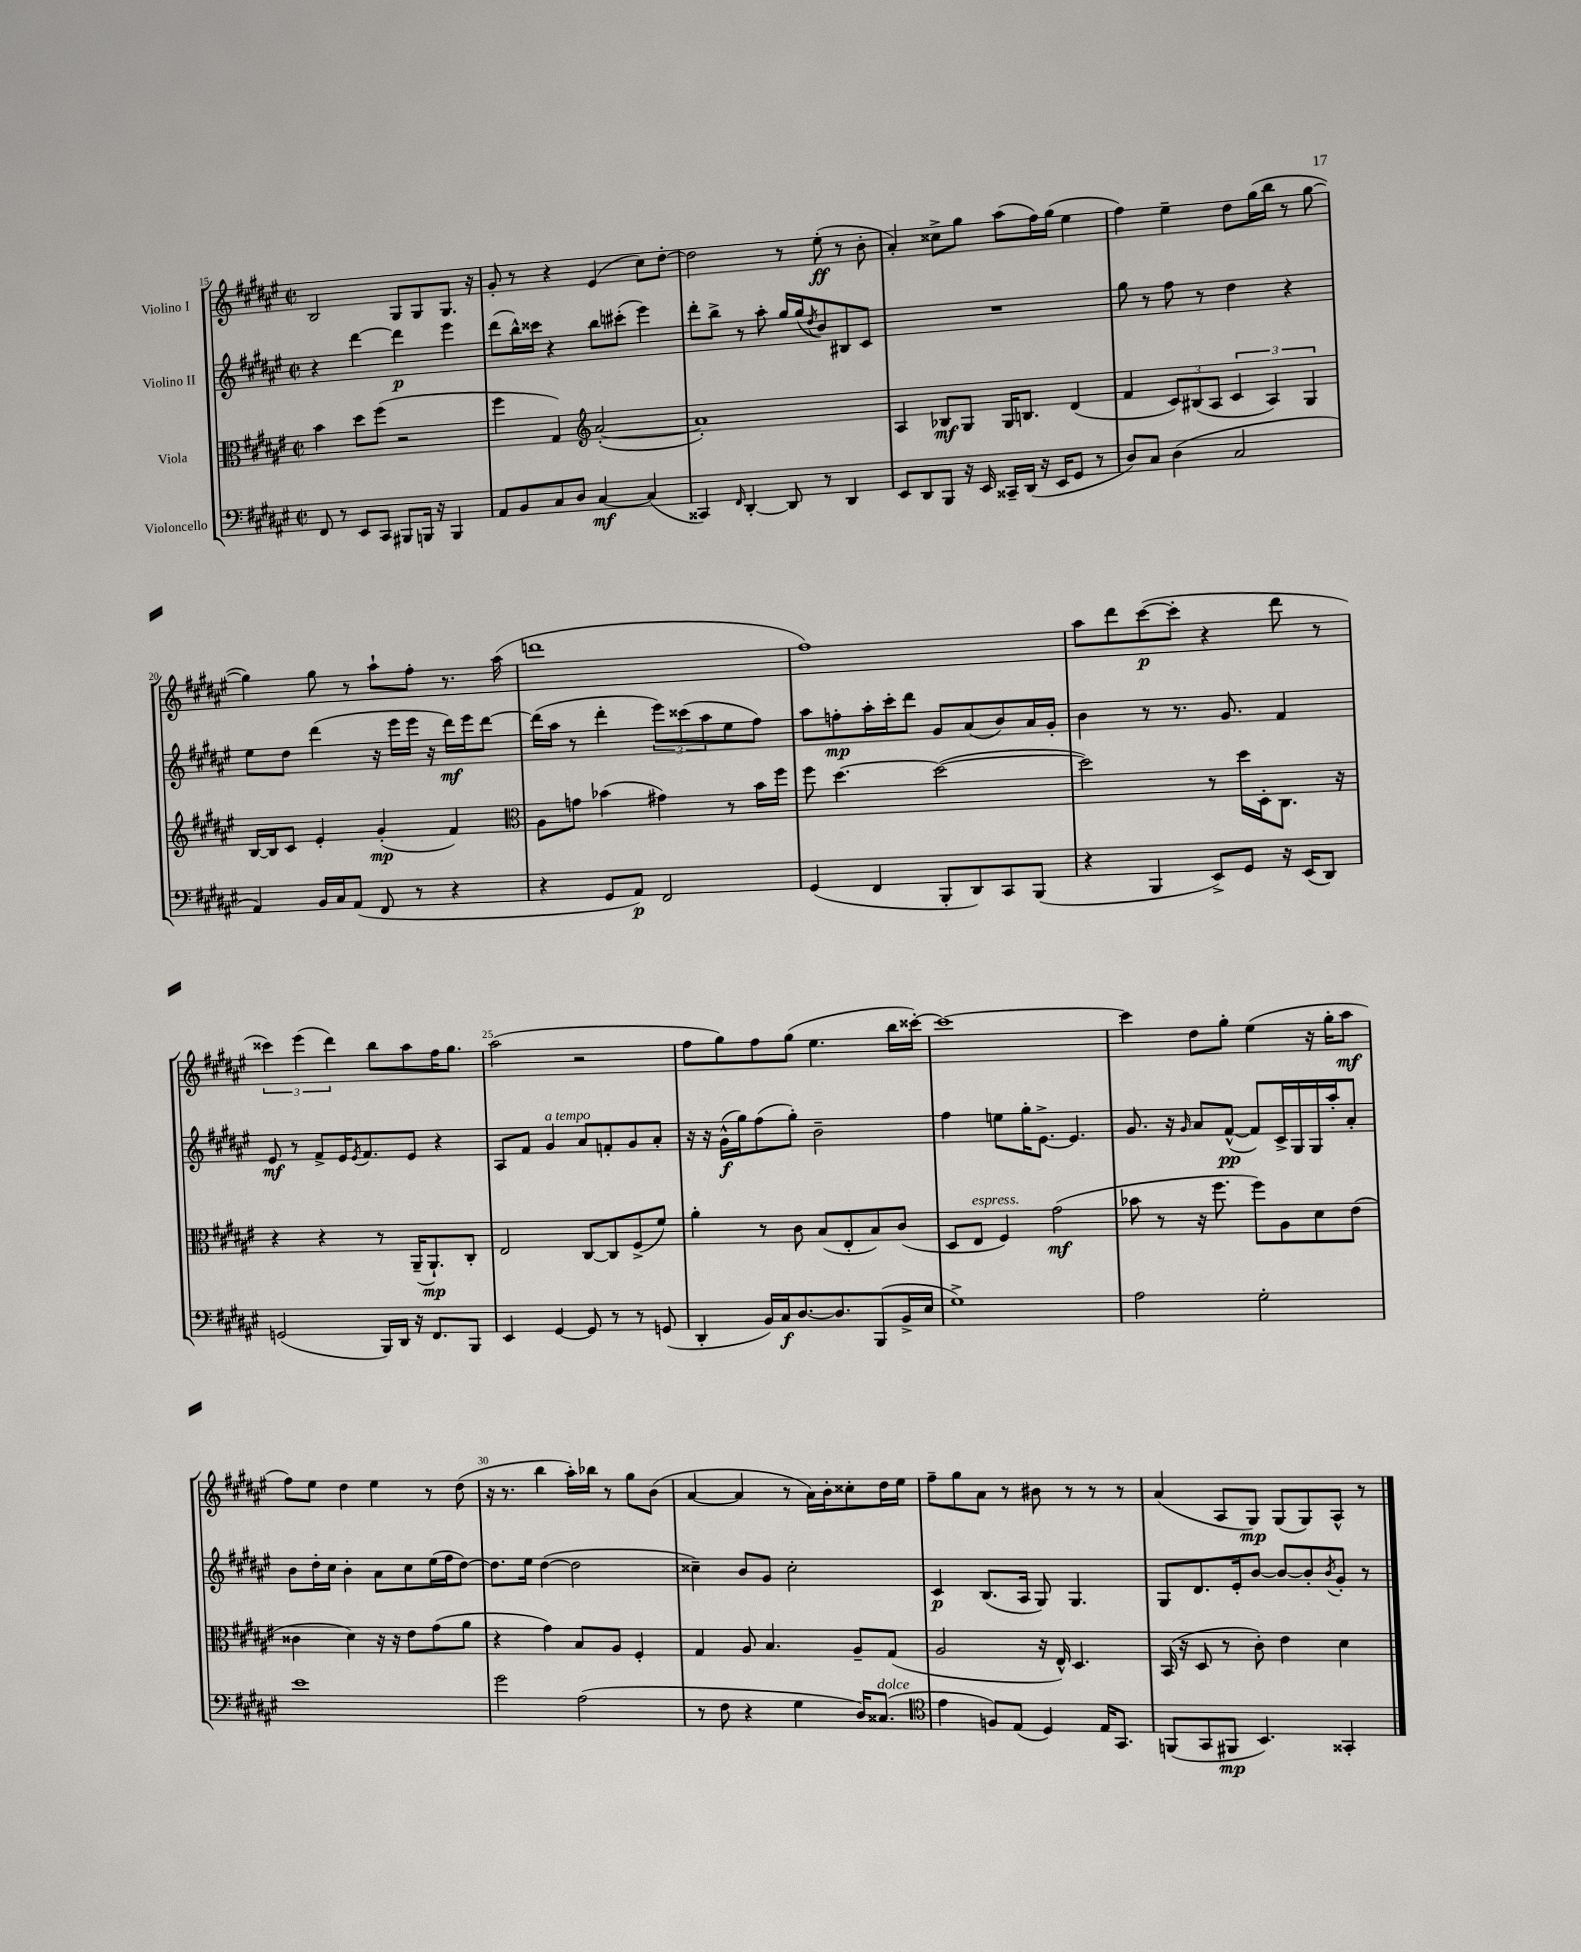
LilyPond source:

<<
\new StaffGroup <<
\new Staff = "s0" \with { instrumentName = "Violino I" } {
    \clef treble \key fis \major \defaultTimeSignature \time 2/2
    b2 gis8 gis8 gis8. r16 |
    gis'8-. r8 r4 eis'4( cis''8) dis''8~-. |
    dis''2 r8 eis''8-.\ff( r8 b'8-. |
    ais'4-.) cisis''8-> gis''8 ais''8( fis''16) gis''16( eis''4 |
    fis''4) eis''4-- dis''8 gis''16( b''16 r8 gis''8~ |
    gis''4) gis''8 r8 ais''8-! fis''8-. r8. ais''16( |
    d'''1 |
    fis''1) |
    ais''8 dis'''8 cis'''8~\p( cis'''8-. r4 dis'''8 r8 |
    \tuplet 3/2 { cisis'''4) eis'''4( dis'''4) } b''8 ais''8 fis''16 gis''8. |
    ais''2( r2 |
    fis''8 gis''8) fis''8 gis''8( eis''4. b''16 cisis'''16~-.) |
    cisis'''1~ |
    cisis'''4 dis''8 gis''8-. eis''4( r16 gis''16-. ais''8\mf |
    fis''8) eis''8 dis''4 eis''4 r8 dis''8( |
    r16 r8. b''4 ais''16-.) bes''16 r8 gis''8 b'8( |
    ais'4~ ais'4 r8 ais'16) b'16-. cisis''8-. dis''16 eis''16 |
    fis''8-- gis''8 ais'8 r8 bis'8 r8 r8 r8 |
    ais'4( ais8 gis8\mp) gis8( gis8) ais8-^ r8 \bar "|." |
}
\new Staff = "s1" \with { instrumentName = "Violino II" } {
    \clef treble \key fis \major \defaultTimeSignature \time 2/2
    r4 dis'''4~ dis'''4\p eis'''4 |
    dis'''8( b''16-^) cisis'''16 r4 b''8 cis'''8-.( eis'''4) |
    dis'''8-. b''8-> r8 ais''8-. gis''16 gis''16( \acciaccatura { dis''8 } b'8) bis8 cis'8 |
    R1 |
    gis''8 r8 fis''8 r8 dis''4 r4 |
    eis''8 dis''8 dis'''4( r16 eis'''16 eis'''16 r16 dis'''16\mf) eis'''16 dis'''8~ |
    dis'''16( ais''16 r8 dis'''4-. \tuplet 3/2 { eis'''8) cisis'''8( ais''8 } eis''8 fis''8) |
    ais''8 f''8-.\mp ais''16-. cis'''16-. dis'''8 gis'8 ais'8( b'8) ais'16 gis'16-. |
    b'4 r8 r8. gis'8. fis'4 |
    eis'8\mf r8 fis'8-> eis'16 \acciaccatura { eis'8 } fis'8. eis'8 r4 |
    ais8 fis'8 gis'4^\markup { \italic "a tempo" } ais'8 f'8-. gis'8 ais'8-. |
    r16 r16 gis'16-^\f( gis''16) fis''8( gis''8-.) b'2-- |
    fis''4 e''8 gis''16-. eis'8.~-> eis'4. |
    gis'8. r16 \grace { gis'16 } ais'8 fis'8~-^\pp( fis'8) cis'16-> gis16 gis16 ais''16-. ais'8-. |
    b'8 dis''16-. cis''16 b'4-. ais'8 cis''8 eis''16( fis''16 dis''8~) |
    dis''8. eis''16 dis''4~( dis''2 |
    cisis''4--) b'8 gis'8 cisis''2-. |
    cis'4\p b8.( ais16 gis8) gis4. |
    gis8 dis'8. eis'16-. b'8~ b'8~ b'8-. \acciaccatura { b'8 } gis'8-. r8 \bar "|." |
}
\new Staff = "s2" \with { instrumentName = "Viola" } {
    \clef alto \key fis \major \defaultTimeSignature \time 2/2
    b'4 dis''8 fis''8( r2 |
    fis''4 gis4) \clef treble ais'2~-.( |
    ais'1-.) |
    ais4 bes8\mf gis8 gis16 b8. dis'4( |
    fis'4 \tuplet 3/2 { cis'8) bis8( ais8 } \tuplet 3/2 { cis'4 ais4) gis4 } |
    b16~ b16 cis'8 eis'4-. gis'4-.\mp( fis'4) |
    \clef alto ais8 g'8 bes'4( gis'4) r8 bes'16 fis''16 |
    fis''8 dis''4.~ dis''2~( |
    dis''2) r8 dis''16 dis16-. cis8. r16 |
    r4 r4 r8 ais,16--( ais,8.-!\mp) cis8-. |
    eis2 cis8~ cis8 fis8->( fis'8) |
    ais'4-. r8 cis'8 b8( eis8-. b8) cis'8( |
    dis8 eis8^\markup { \italic "espress." } fis4) gis'2\mf( |
    bes'8 r8 r16 fis''8. fis''8) ais8 dis'8 eis'8( |
    cisis'4 dis'4) r16 r16 eis'8 gis'8( ais'8 |
    r4 gis'4) b8 ais8 fis4-. |
    gis4 ais8 b4. ais8-- gis8( |
    ais2 r16 eis16-^) dis4. |
    b,16( r16 dis8 r8 cis'8-.) eis'4 dis'4 \bar "|." |
}
\new Staff = "s3" \with { instrumentName = "Violoncello" } {
    \clef bass \key fis \major \defaultTimeSignature \time 2/2
    fis,8 r8 eis,8 cis,8 bis,,8 b,,16 r16 b,,4 |
    ais,8 b,8 cis8 dis8 cis4~\mf cis4( |
    cisis,4) \grace { fis,16 } dis,4~-. dis,8 r8 dis,4 |
    eis,8 dis,8 b,,8 r16 eis,16 cisis,16-- dis,16( r16 eis,16 gis,8 r8 |
    dis8) cis8 dis4( cis2 |
    ais,4) b,16 cis16 ais,8( fis,8 r8 r4 |
    r4 gis,8 ais,8\p) fis,2 |
    gis,4( fis,4 b,,8-. dis,8) cis,8 b,,8( |
    r4 b,,4 eis,8->) gis,8 r16 eis,16( dis,8) |
    g,2( b,,16) dis,16 r16 fis,8. b,,8 |
    eis,4 gis,4~ gis,8 r8 r8 g,8( |
    dis,4-. b,16) cis16\f dis8.~ dis8. b,,8( b,16-> eis16 |
    gis1->) |
    ais2 gis2-. |
    eis'1 |
    gis'2 ais2( |
    r8 fis8 r4 gis4 dis16) cisis8.^\markup { \italic "dolce" }( |
    \clef tenor eis'4 f8) eis8( dis4) eis16 gis,8. |
    f,8( gis,8 fis,8\mp b,4.) gisis,4-. \bar "|." |
}
>>
>>
\layout { \context { \Score currentBarNumber = #15 \override BarNumber.break-visibility = ##(#f #t #t) barNumberVisibility = #(every-nth-bar-number-visible 5) } }
